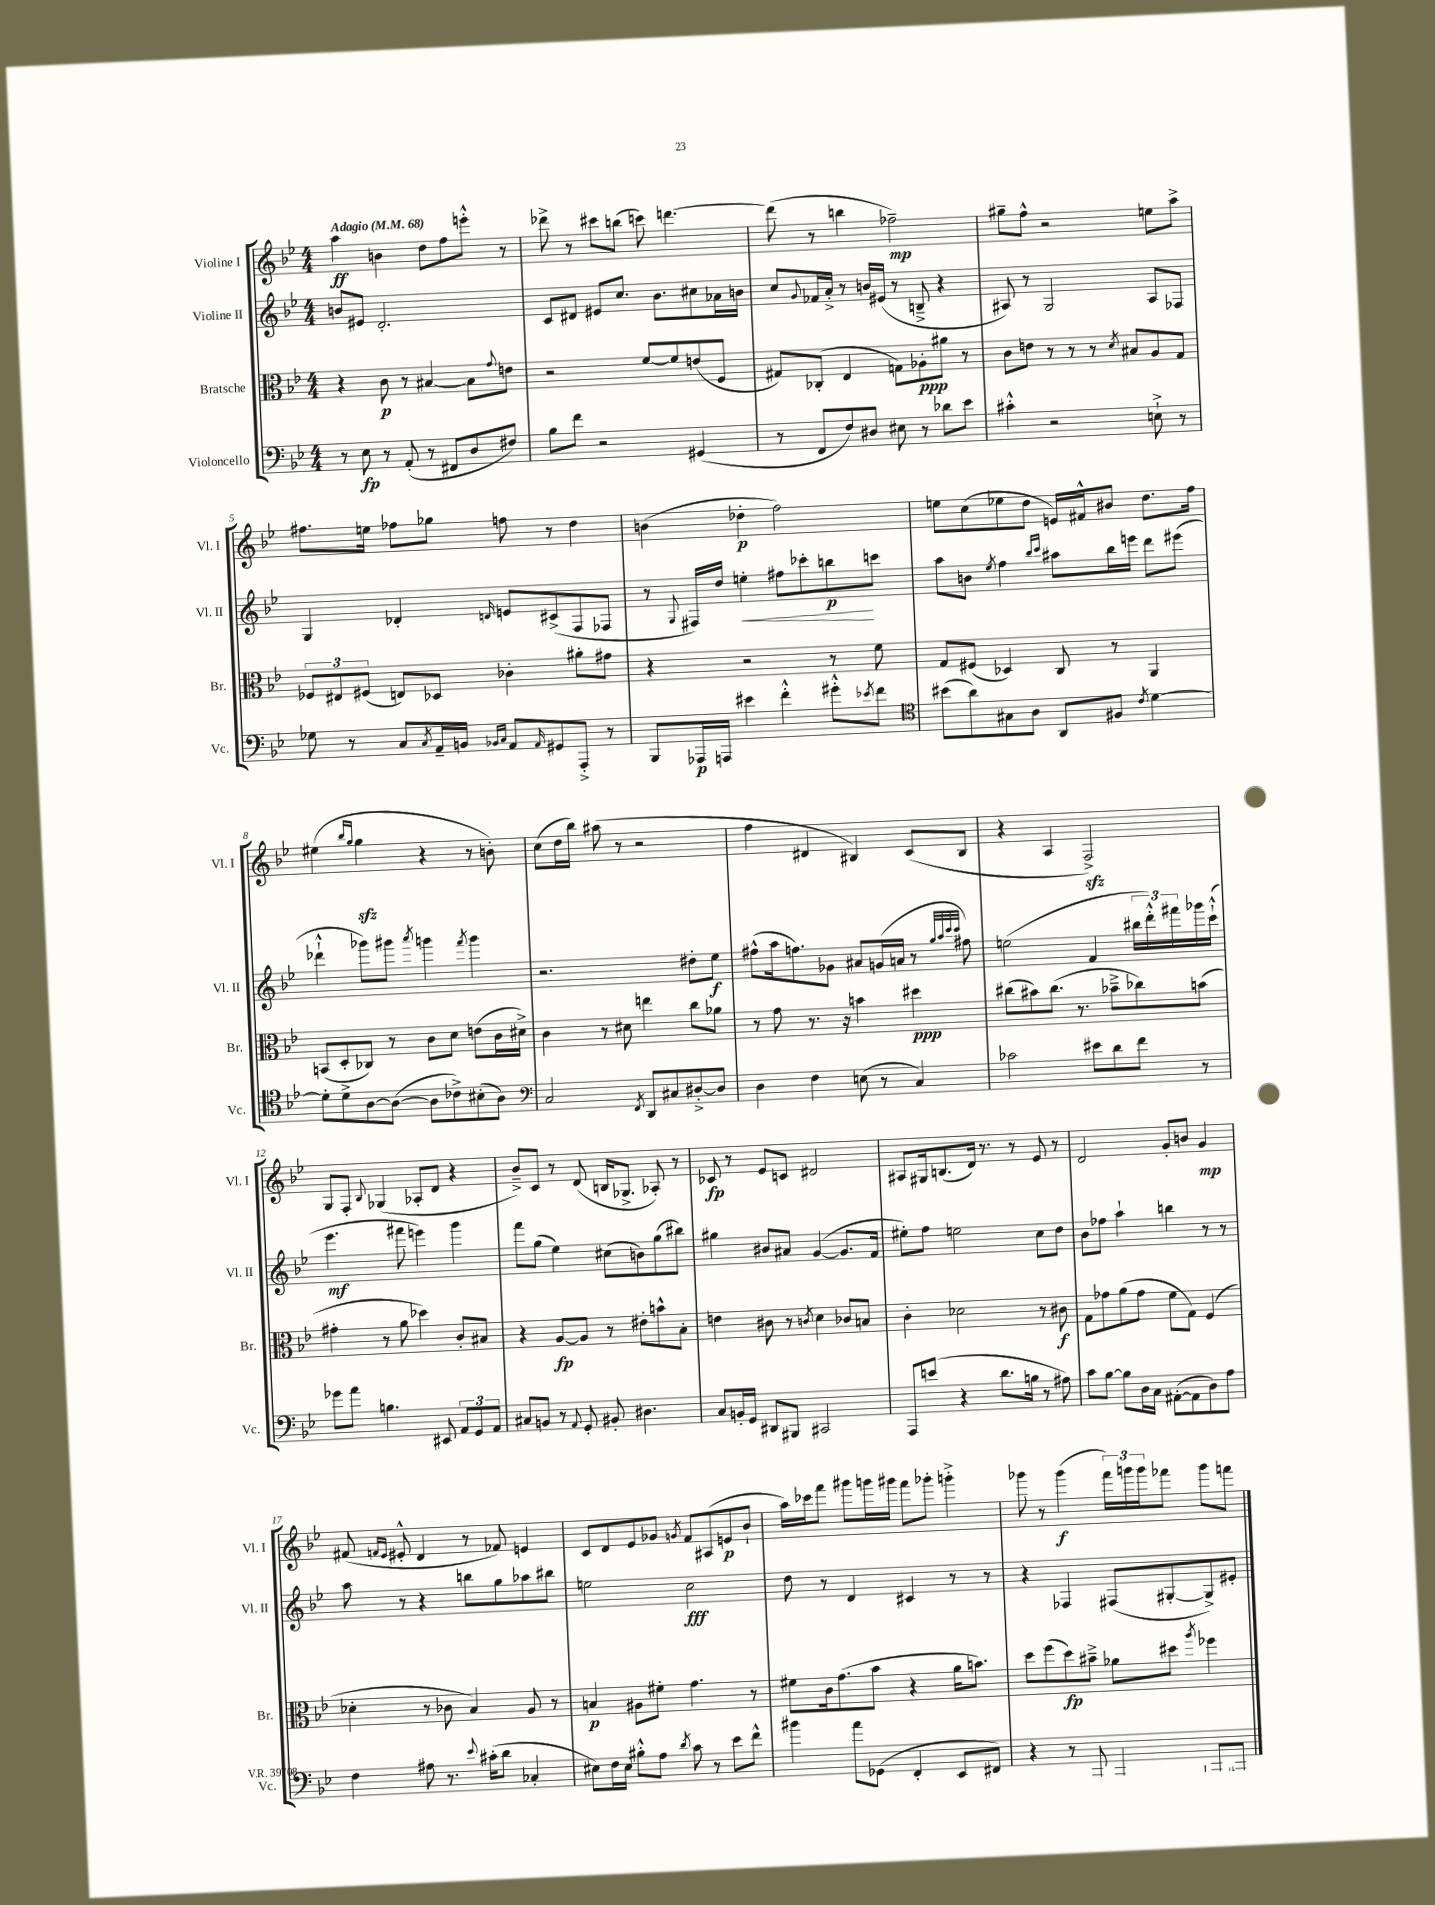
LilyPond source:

<<
\new StaffGroup <<
\new Staff = "s0" \with { instrumentName = "Violine I" shortInstrumentName = "Vl. I" } {
    \clef treble \key bes \major \numericTimeSignature \time 4/4 \tempo "Adagio" 4 = 68
    a''4\ff b'4 d''8 f''8 e'''8-.-^ r8 |
    des'''8-> r8 cis'''8 b''8( c'''8) d'''4.~ |
    d'''8( r8 b''4 fes''2--\mp) |
    gis''8-- f''8-^ r2 e''8 a''8-> |
    fis''8. e''16 fes''8 ges''8 f''8 r8 d''4 |
    b'4( des''4-.\p f''2) |
    e''8 c''8( ees''8 d''8 e'16) fis'16-^ bis'8 d''8. f''16 |
    eis''4( \grace { bes''16 g''16 } g''4\sfz r4 r8 b'8-.) |
    c''8( d''16 bes''16) ais''8( r8 r2 |
    f''4 dis'4 bis4) c'8( bis8 |
    r4 a4 f2->\sfz) |
    g8 f8-. \appoggiatura { bes8 } ges4( aes8-. d'8 r4 |
    bes'8--->) c'8 r8 d'8( b16 ges8.-> aes8-.) r8 |
    ces'8\fp r8 ees'8 c'8 dis'2 |
    ais8 gis16 b8.( d'16) r8. r8 ees'8 r8 |
    d'2 g'8-. b'8 g'4\mp |
    fis'8( \grace { f'16 ees'16 } eis'8-.-^ d'4 r8 fes'8) e'4 |
    c'8 d'8 ees'8 ges'8 \acciaccatura { g'8 } f'8 ais8( e'8\p bes'8-! |
    a''16) ces'''16 f'''8 gis'''8 g'''16 gis'''16 f'''8 ges'''8-. g'''4-.-> |
    ges'''8 r8 ges'''4\f( \tuplet 3/2 { f'''16) g'''16 g'''16 } fes'''8 g'''8 f'''8 \bar "|." |
}
\new Staff = "s1" \with { instrumentName = "Violine II" shortInstrumentName = "Vl. II" } {
    \clef treble \key bes \major \numericTimeSignature \time 4/4
    b'8 eis'8 d'2.-. |
    c'8 dis'8 eis'8 c''8. bes'8. cis''8 aes'16 b'16 |
    c''8 \appoggiatura { g'8 } fes'16 a'16-.-> r8 b'16 eis'16( r8 b8---> r4 |
    ais8) r8 g2 ais8 fes8 |
    g4 des'4-. \grace { d'16 } e'8 cis'8->( f8 fes8 |
    r8 \appoggiatura { g8 } fis16) d''16 e''4-.\< fis''8 ces'''8-. b''8\p\! c'''8 |
    a''8 b'8 \acciaccatura { ees''8 } f''4 \grace { bes''16 c'''16 } ais''8 bes''16 e'''16 d'''8 eis'''8( |
    des'''4-!-^ ges'''8) gis'''8 \acciaccatura { a'''8 } g'''4 \acciaccatura { f'''8 } g'''4 |
    r2. dis''8-. ees''8\f |
    fis''8-^( a''16 f''8.) ges'8 ais'8 g'16( a'16 r8 \grace { g''32 a''32 c'''32 c'''32 } fis''8) |
    e''2( f'4 \tuplet 3/2 { bis''16 d'''16-.-^) fis'''16 } ges'''16 c'''16-!-^( |
    ees'''4.\mf fis'''8 e'''4) g'''4 |
    f'''8 g''8( ees''4) cis''8( b'8) g''8( bis''8) |
    gis''4 bis'8 ais'8 g'4~( g'8. f'16 |
    eis''8-.) f''8 e''2 c''8 d''8 |
    bes'8 fes''8 a''4-! b''4 r8 r8 |
    a''8 r8 r4 b''8 g''8 aes''8 bis''8 |
    e''2 c''2\fff |
    d''8 r8 d'4 cis'4 r8 r8 |
    r4 fes4 fis8( gis8~-. gis8->) eis'8-. \bar "|." |
}
\new Staff = "s2" \with { instrumentName = "Bratsche" shortInstrumentName = "Br." } {
    \clef alto \key bes \major \numericTimeSignature \time 4/4
    r4 c'8\p r8 bis4~ bis8 \appoggiatura { g'8 } e'8 |
    r2 f'8~ f'8 e'8( f8 |
    gis8) ces8-.( ees4 g8) aes8-.\ppp ais'8 r8 |
    c'8 e'8 r8 r8 r8 \acciaccatura { d'8 } bis8 a8 g8 |
    \tuplet 3/2 { fes8 eis8 fis8( } e8) des8 ces'4-. ais'8-. gis'8 |
    r4 r2 r8 f'8 |
    g8 fis8( des4) c8 r8 a,4 |
    b,8( d8-. ces8) r8 c'8 d'8 e'8( c'16 dis'16->) |
    c'4 r8 dis'8 e''4 c''8 aes'8 |
    r8 g'8 r8. r16 b'4 dis''4\ppp |
    cis''8( bis'8) cis''8.( r8. bes'8---> ces''8) b'8( |
    gis'4-. r8 a'8 des''4) c'8-. bis8 |
    r4 a8~\fp a8 r8 eis'8-. b'8-^ bes8-. |
    e'4 cis'8 r8 \acciaccatura { c'8 } d'4 ces'8 b8 |
    c'4-. des'2 r8 cis'8\f |
    g8 ges'8 a'8( ges'8 f'8 g8) f4( |
    des'4-. r8 ces'8 bes4) a8 r8 |
    b4\p ais8 fis'8-. g'4. r8 |
    fis'8 c'16 g'8.( bes'8 r4 a'16 b'8.) |
    d''8 f''8( d''8\fp) bis'8---> aes'8 dis''8 \acciaccatura { a''8 } fes''4 \bar "|." |
}
\new Staff = "s3" \with { instrumentName = "Violoncello" shortInstrumentName = "Vc." } {
    \clef bass \key bes \major \numericTimeSignature \time 4/4
    r8 ees8\fp r8 a,8-.( r8 fis,8 d8 fis8) |
    bes8 f'8 r2 gis,4( |
    r8 f,8 f8) dis8 eis8 r8 des'8 ees'8 |
    cis'4-.-^ r2 e8-!-> r8 |
    ges8 r8 c8 \acciaccatura { c8 } a,16-- b,16 \grace { bes,16 c16 } a,8 \grace { a,16 } gis,8 a,,8-.-> r8 |
    bes,,8 aes,,16\p a,,16 eis'4 f'4-.-^ gis'8-.-^ \acciaccatura { ees'8 } f'8 |
    \clef tenor bis'8( a'8) gis8 a8 a,8 fis8 \acciaccatura { c'8 } d'4~ |
    d'8-. d'8-> a8~ a8~( a8 ces'8->) bis8-.( a8) |
    \clef bass c2 \acciaccatura { f,8 } d,8 cis8 dis8~-.-> dis8 |
    d4 f4 e8( r8 c4) |
    ces'2 eis'8 d'8 f'8 r8 |
    ges'8 a'8 b4. eis,8 \tuplet 3/2 { a,8 g,8 a,8 } |
    cis8 b,8 r8 \appoggiatura { a,8 } g,8-. bis,8-. dis4. |
    c8 b,16-. g,16 dis,8 bis,,8 cis,2 |
    a,,8 e'8( r4 d'8. b16 r8 ais8) |
    c'8 bes8~ bes8 d16 c16 ais,8~-.( ais,8 d8) a8 |
    f4 ais8 r8. \appoggiatura { ees'8 } cis'16-.( d'8 ces4-. |
    eis8) f16 eis16 bis8-.-^ a8 \acciaccatura { d'8 } c'8 r8 ees'8 f'8-^ |
    bis'4 a'8 ges,8( f,4-. ees,8 fis,8) |
    r4 r8 a,,8 a,,4 aes,,8-. ais,,8 \bar "|." |
}
>>
>>
